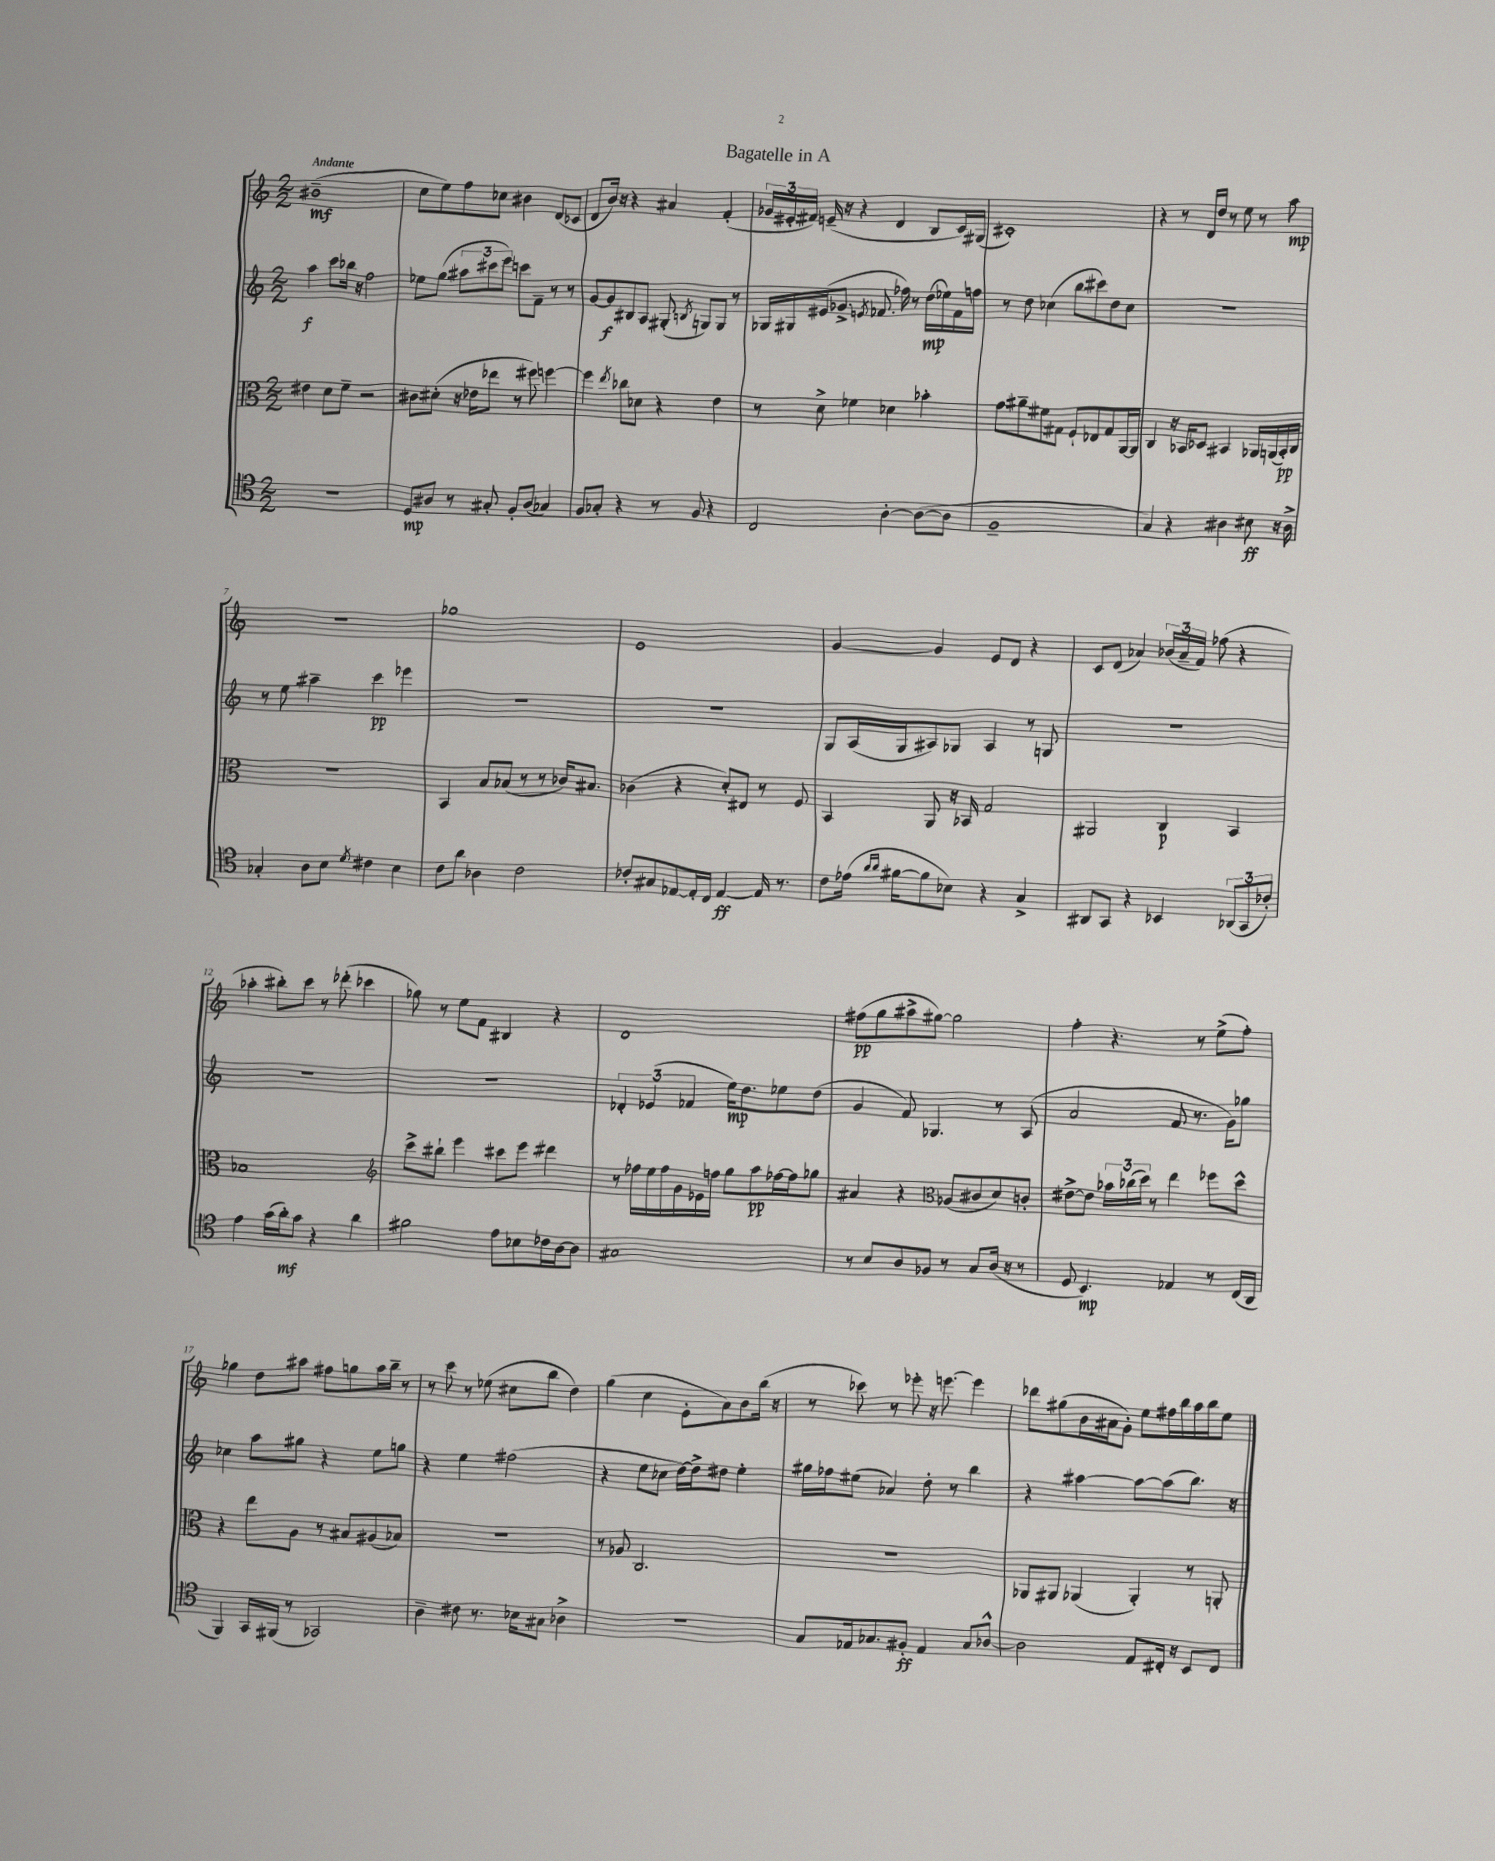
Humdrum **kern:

**kern	**kern	**kern	**kern
*staff4	*staff3	*staff2	*staff1
*clefC4	*clefC3	*clefG2	*clefG2
*k[]	*k[]	*k[]	*k[]
*M2/2	*M2/2	*M2/2	*M2/2
1r	4e#\	4aa\	(1b#~
.	8d\L	8ccc\L	.
.	8f~\J	16bb-\Jk	.
.	.	16r	.
.	2r	2ff\	.
=	=	=	=
8D/L	8c#\L	8ee-\L	8cc\L
8A#/J	(8d#'\J	(8gg\J	8ee\)
8r	16r	12aa#\L	8ff\
.	16e-\LK	.	.
.	.	12ccc#\	.
8G#'/	8ee-\J	.	8cc-\J
.	.	12eee\J)	.
8F'/L	8r	8ccc\L	4b#\
(8A#/J	8ff#\)	8f~\J	.
4G-/)	[4ff\	8r	(8d/L
.	.	8r	8c-/J
=	=	=	=
8F/L	4ff\]	[8g/L	8d/L
8G-'/J	.	8g/]	16b/Jk)
.	.	.	16r
.	8qee/	.	.
4r	8cc-\L	8B#/	4r
.	8d-\J	8A/J	.
8r	4r	(8G#'/	4a#/
.	.	8qB/	.
8F/	.	8G/L)	.
4r	4e\	8G/J	(4f'/
.	.	8r	.
=	=	=	=
2C/	8r	16G-/LL	24g-/LL
.	.	.	24e#'/
.	.	16G#/	.
.	.	.	24f#/JJ)
.	8d^\	(16e#/J	(16e~/
.	.	8.g-^/J	16r
.	4f-\	.	4r
.	.	8qe/	.
.	.	8.f-/	.
[4A'\	4d-\	.	4d/
.	.	16ff-\)	.
.	.	8r	.
(8A\_L	4b-'\	(16dd\LL	8B/L
.	.	16ee-\)	.
8A\]J	.	16f-\	16c/L)
.	.	16ff\JJ	(16G#/JJ
=	=	=	=
1F~	8g\L	8r	1c#')
.	8a#~\	8dd\	.
.	8f#\	(4cc-\	.
.	8G#\J	.	.
.	8F`/L	8bb\L	.
.	8E-/	8ccc#\)	.
.	8G#/	8dd\	.
.	[16AA/L	8cc-\J	.
.	16AA/]JJ	.	.
=	=	=	=
4G/)	4C/	1r	4r
4r	16r	.	8r
.	16BB-/LK	.	.
.	8D-/J	.	16d/LL
.	.	.	16dd/JJ
4A#\	4BB#/	.	8r
.	.	.	8ee\
8B#\	16AA-/LL	.	8r
.	(16AA/	.	.
16r	16BB#'/)	.	8aa\
16A#^\	16C/JJ	.	.
=	=	=	=
4G-'/	1r	8r	1r
.	.	8ee\	.
8A\L	.	4aa#~\	.
8B\J	.	.	.
8qd/	.	.	.
4c#\	.	4ccc\	.
4B\	.	4eee-\	.
=	=	=	=
8c\L	4BB/	1r	1gg-
8a\J	.	.	.
4A-\	8B/L	.	.
.	(8B-/J	.	.
2c\	8r	.	.
.	8r	.	.
.	16c-/LK)	.	.
.	8.B#/J	.	.
=	=	=	=
8c-'/L	(4c-\	1r	1e
8G#/	.	.	.
[8E-/	4r	.	.
16E-'/]L	.	.	.
16C/JJ	.	.	.
[4E-/	8d'/L)	.	.
.	8E#/J	.	.
16E-/]	8r	.	.
8.r	.	.	.
.	8F/	.	.
=	=	=	=
8c\L	4BB/	8G/L	[4g/
(16e-\Jk	.	(16A/L	.
16qqa/LL	.	.	.
16qqa/JJ	.	.	.
[16f#\LK	.	16G/J	.
8f#\]	8AA/	8A#/)	4g/]
8B-\J)	16r	8G-/J	.
.	16BB-/	.	.
4r	2G/	4A#/	8e/L
.	.	.	8d/J
4G^/	.	8r	4r
.	.	8G/	.
=	=	=	=
8AA#/L	2AA#/	1r	8c/L
8GG/J	.	.	(8d/J
4r	.	.	4a-/)
4BB-/	4C/	.	(24b-/LL
.	.	.	24a-~/
.	.	.	24f/JJ)
.	.	.	(8ff-\
(12AA-/L	4BB/	.	4r
12GG/	.	.	.
12c-'/J)	.	.	.
=	=	=	=
4e\	1B-	1r	4aa-'\
(16g\LL	.	.	8bb#'\L)
16a'\J)	.	.	.
8g\J	.	.	8ccc\J
4r	.	.	8r
.	.	.	(8ddd-'\
4a\	.	.	4ccc-\
=	=	=	=
*	*clefG2	*	*
2f#\	8ccc^\L	1r	8gg-\)
.	8bb#`\J	.	8r
.	4eee\	.	8ee\L
.	.	.	8f\J
8e\L	8ccc#\L	.	4B#/
8B-\	8eee\J	.	.
16c-\L	4ddd#\	.	4r
[16A\J	.	.	.
8A\]J	.	.	.
=	=	=	=
1G#	8r	6d-'/	1d
.	16ff-\LL	.	.
.	.	(6e-/	.
.	16ee\	.	.
.	16ff-\	.	.
.	16g\	.	.
.	.	6f-/	.
.	16e-\	.	.
.	16ff\JJ	.	.
.	8gg\L	16ee\LK)	.
.	.	8.dd\	.
.	8aa\	.	.
.	[16ff-\L	8ee-\	.
.	16ff-\]J	.	.
.	8gg-\J	(8dd\J	.
=	=	=	=
8r	4a#/	4g/	(8ff#\L
8B/L	.	.	8gg\
8A/	4r	8f/)	8aa#^\
8F-/J	.	4.G-/	[8gg#\J)
*	*clefC3	*	*
8r	(8A-/L	.	2gg#\]
8G/L	8c#/	.	.
(16A/Jk	8d/)	8r	.
16r	.	.	.
8r	8c'/J	(8A/	.
=	=	=	=
8D/	[8e#^\L	2a/	4ff'\
4.BB/)	8e#\]J	.	.
.	24b-\LL	.	4.r
.	(24cc-\	.	.
.	24dd\JJ)	.	.
.	8r	.	.
4E-/	4ee\	8f/	.
.	.	8.r	8r
8r	8ff-\L	.	(8ee^\L
.	.	16g\LK)	.
(16C/LL	8dd^^\J	8gg-\J	8ff'\J)
16AA/JJ	.	.	.
=	=	=	=
4FF/)	4r	4cc-\	4gg-\
16GG/LL	8ee\L	8aa\L	8dd\L
(16FF#/JJ	.	.	.
8r	8A\J	8gg#\J	8aa#\J
2GG-/)	8r	4r	8ff#\L
.	8B#/L	.	8gg\
.	(8A#/	8ee\L	16aa#\L
.	.	.	16bb~\JJ
.	8B-/J)	8gg\J	8r
=	=	=	=
4A~\	1r	4r	8r
.	.	.	8ccc\
8c#\	.	4ee\	8r
8.r	.	.	(8ee-\
.	.	(2ff#\	8cc#\L
16B-\LK	.	.	.
8G#\J	.	.	8bb\J
4A-^\	.	.	4dd\)
=	=	=	=
1r	8r	4r	(4gg\
.	8A-/	.	.
.	2.C/	8ee\L	4cc\
.	.	8cc-\J	.
.	.	[16dd\LL)	8e'\L
.	.	16dd^\]J	.
.	.	8dd#\J	8a\)
.	.	4ee'\	8b\
.	.	.	(16bb\Jk
.	.	.	16r
=	=	=	=
8G/L	1r	16gg#\LL	8r
.	.	16ff-\J	.
16E-/k	.	(8ee#\J	8ccc-\)
8.G-/	.	.	.
.	.	4a-/)	8r
8F#'/J	.	.	8eee-'\
4E-/	.	8dd'\	16r
.	.	.	[8.eee\
.	.	8r	.
8G-/L	.	4bb\	4eee\]
[8A-^^/J	.	.	.
=	=	=	=
2A-\]	8AA-/L	4r	8ddd-\L
.	8AA#/J	.	(8gg#\
.	(4AA-/	[4aa#\	16b\L
.	.	.	16a#\J
.	.	.	8g'\J)
8E/L	4AA-'/)	8aa#\_L	8ee\L
16C#'/Jk	.	(8aa#\]	16ff#\L
16r	.	.	16bb\
8BB/L	8r	8.bb\J)	16aa\
.	.	.	16bb\J
8C#/J	8AA'/	.	8ee\J
.	.	16r	.
==	==	==	==
*-	*-	*-	*-
